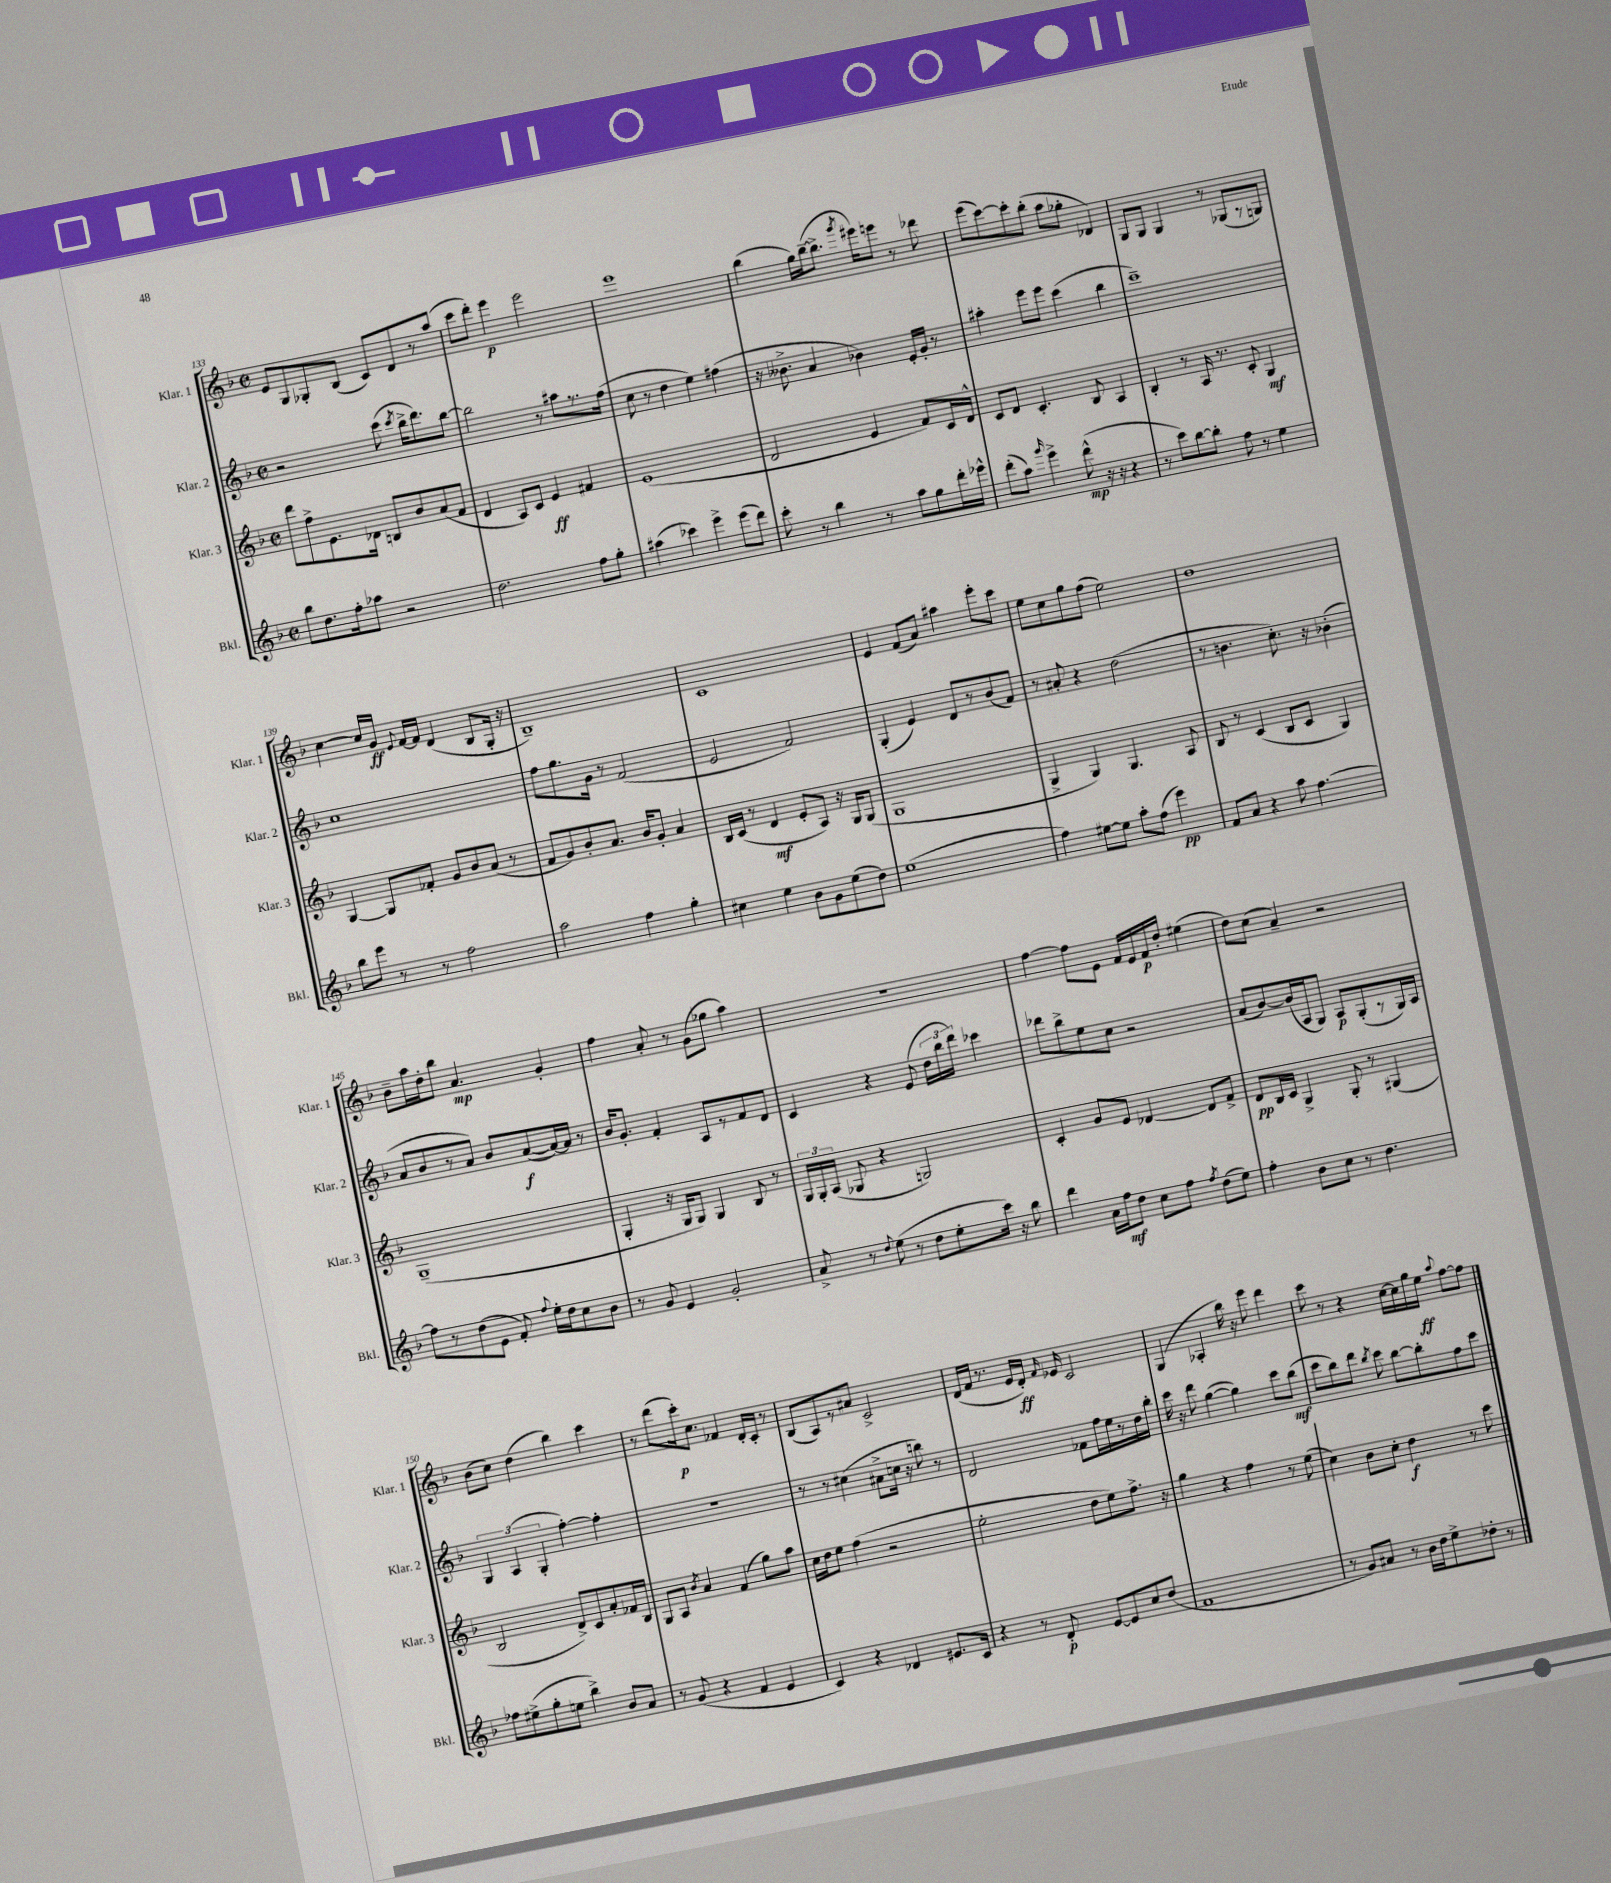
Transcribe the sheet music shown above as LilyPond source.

<<
\new StaffGroup <<
\new Staff = "s0" \with { instrumentName = "Klar. 1" shortInstrumentName = "Klar. 1" } {
    \clef treble \key f \major \defaultTimeSignature \time 2/2
    \autoBeamOff e'8[ g8 ges8-. bes8]( c'8[) d'8 r8 a''8]( |
    c'''8[ d'''8]-.) e'''4\p e'''2 |
    e'''1 |
    bes''4( g''16[) bes''16~--( bes''8.]-> \acciaccatura { g'''8 } eis'''16[) e'''8] r8 des'''8 |
    e'''8[( c'''8~) c'''8-. bes''8]-.( a''8[ ges''8]-. des'4) |
    g8[ g8] g4 r8 ges8[( r8 g8]) |
    c''4~ c''16[ g'16]\ff \appoggiatura { e'8 } f'16[~ f'16] d'4( bes8[ g16]-. r16 |
    bes1--) |
    c'1 |
    e'4 f'8[( a'8]) ais''4 e'''8[-. c'''8] |
    e''8[ c''8 g''8 f''8]( e''2) |
    d''1 |
    bes'8[-- a''16 d''16-. bes''8] a'4.\mp g'4-. |
    f''4 a'8-. r8 g'8[( ges''8] a''4) |
    R1 |
    f''4~ f''8[ e'8] f'16[ e'16 f'16\p d''16]-. eis''4( |
    d''8[) c''8]( a'4--) r2 |
    bes'8[( c''8]) d''4( bes''4) c'''4 |
    r8 d'''8[( c'''16-.\p) c''8.] fes'4 d'16[-. c'16]-. r8 |
    bes8[( a8) r8 ais'8] c'2-> |
    d'16[( f'16] r8. e'16[ d'16]-.\ff) \grace { f'16 } ees'16 c'2 |
    g4( aes4-. bes''16) r16 e'''8 d'''4 |
    c'''8 r8 r4 c''16[~ c''16 g''16 e''16]\ff \appoggiatura { a''8 } f''8[~ f''8] \bar "|." |
}
\new Staff = "s1" \with { instrumentName = "Klar. 2" shortInstrumentName = "Klar. 2" } {
    \clef treble \key f \major \defaultTimeSignature \time 2/2
    \autoBeamOff r2 c'''8( \acciaccatura { c'''8 } bes''16[-> d'''8.) bes''8]~ |
    bes''2 r8 ais''8[ r8. f''16]( |
    c''8 r8 d''4 e''4) fis''4( |
    r16 beses'8.-> a'4 bes'4) e'16[-. g'16]-. r8 |
    ais''4-. e'''8[ e'''8] c'''4( bes''4 |
    c'''1--) |
    c''1 |
    f''8[ g''8. g'16] r8 f'2( |
    e'2 f'2) |
    g4-.( e'4) d'8[ r8 bes'8( f'8]) |
    r8 ais'8-. r4 d''2( |
    r8 b'4. c''8.-.) r16 bes'4-.( |
    a'8[ bes'8 r8 a'8]) bes'8[ a'8~\f( a'16~) a'16] r8 |
    bes'16[ g'8.]-. f'4-. a8[ r8 f'8 d'8] |
    c'4 r4 e'8( \tuplet 3/2 { d''16[ bes''16 d'''16]) } ces'''4 |
    des'''8[ bes''8-> e''8 c''8] r2 |
    a'8[( bes'8~) bes'16( a16 g8]) a8[\p g8-.( r8 g16) a16] |
    \tuplet 3/2 { g4 a4( g4-. } f''4~-.) f''4-. |
    R1 |
    r8 r8 cis''4( ais'8[-> c''16] r16 b''8) r8 |
    d'2 fes'8[ f''16 e''16 r8 d''16 bes''16]-. |
    c'''16 r16 d'''8 g''4~( g''4) c'''8[ bes''8]\mf( |
    c'''8[ bes''8) d'''8] \acciaccatura { bes''8 } c'''8 bes''8[~ bes''8-. f''8 c'''8] \bar "|." |
}
\new Staff = "s2" \with { instrumentName = "Klar. 3" shortInstrumentName = "Klar. 3" } {
    \clef treble \key f \major \defaultTimeSignature \time 2/2
    \autoBeamOff d'''8[ f''8-> e'8. des'16] b8[ bes'8 a'8( f'8] |
    d'4 a8[) c'8] e'4\ff fis'4 |
    e'1( |
    d'2 e'4 f'8[) c'16 d'16]-^ |
    c'8[ d'8] c'4.-. bes8 a4 |
    bes4-. r8 a16 r8. c'8-. g4\mf |
    g4~ g8[ fes'8]-. g'8[ bes'8 a'8]( r8 |
    f'8[ g'8) bes'8-. a'8.] bes'16[ g'8]-. a'4 |
    bes16[ c'16]( r8 d'4\mf e'8[-. a8]) r16 g16[ g8]( |
    g1 |
    g4-> g4) g4. a8 |
    bes8 r8 c'4( bes8[ c'8] g4) |
    g1--( |
    g4-. r16 g16[ g8]) g4 bes8 r8 |
    \tuplet 3/2 { g16[ g16-. a16]( } ges8 r4 g2) |
    c'4-. g'8[ e'8] des'4~ des'8[ f'8]-> |
    d'8[\pp bes16 c'16] g4-> g8-. r8 gis4( |
    bes2 d'8[->) c'8 a'8-. fes'16 bes16] |
    g8[ a8] \acciaccatura { bes'8 } a'4 f'4( g''8[) a''8] |
    c''16[ d''16 e''8] f''4( r2 |
    e''2-. d''8[ e''8) f''8.]-> r16 |
    g''4 r4 f''4 r8 e''8( |
    c''4) bes'8[ c''8]-. d''4\f r8 c'''8 \bar "|." |
}
\new Staff = "s3" \with { instrumentName = "Bkl." shortInstrumentName = "Bkl." } {
    \clef treble \key f \major \defaultTimeSignature \time 2/2
    \autoBeamOff bes''8[ d''8. f''16-. aes''8] r2 |
    d''2. f''8[ g''8]-. |
    ais''4( ces'''4) e'''4-> e'''8[( d'''8]) |
    c'''8-. r8 bes''4 r8 a''8[ g''8 d'''16-. ees'''16]-^ |
    d'''8[-.( a''8]) \grace { g'''16 } e'''4-> d'''8-^\mp( r16 r16 r4 |
    r8 c'''8[) bes''8~ bes''8]-. f''8 r8 e''4 |
    bes''8[ e'''8] r8 r8 f''2 |
    a''2 f''4 g''4-. |
    cis''4 e''4 bes'8[ g'8 e''8( d''8]) |
    e''1( |
    f''4) eis''8[~ eis''8] a''8[-. f''8]( e'''4\pp) |
    f'8[ a'8] r4 a''8 f''4.~ |
    f''8[ r8 d''8( e'8] f'8-.) \appoggiatura { f''8 } e''16[-. d''16 c''8 bes'8] |
    r8 g'8 e'4 g'2-. |
    a'8-> r8 \appoggiatura { d''8 } e''8( r8 d''8[ e''8-. c'''16]) r16 bes''8 |
    d'''4 a'16[ f''16\mf d''8] c''8[ f''8] \acciaccatura { f''8 } d''8[( e''8]) |
    f''4-. bes'8[ c''8] r8 d''4. |
    fes''8[ eis''8->( g''8-. e''8] bes''4->) bes'8[ a'8] |
    r8 g'8( r4 f'4 e'4 |
    c'4) r4 des'4 eis'8.[ c'16] |
    r4 r8 d'8-.\p e'8[~ e'8 c''8 d''8]( |
    f'1 |
    r8 g'8[) ais'8] r8 bes'16[ d''16 e''8-> des''8]-. r8 \bar "|." |
}
>>
>>
\layout { \context { \Score currentBarNumber = #133 } }
